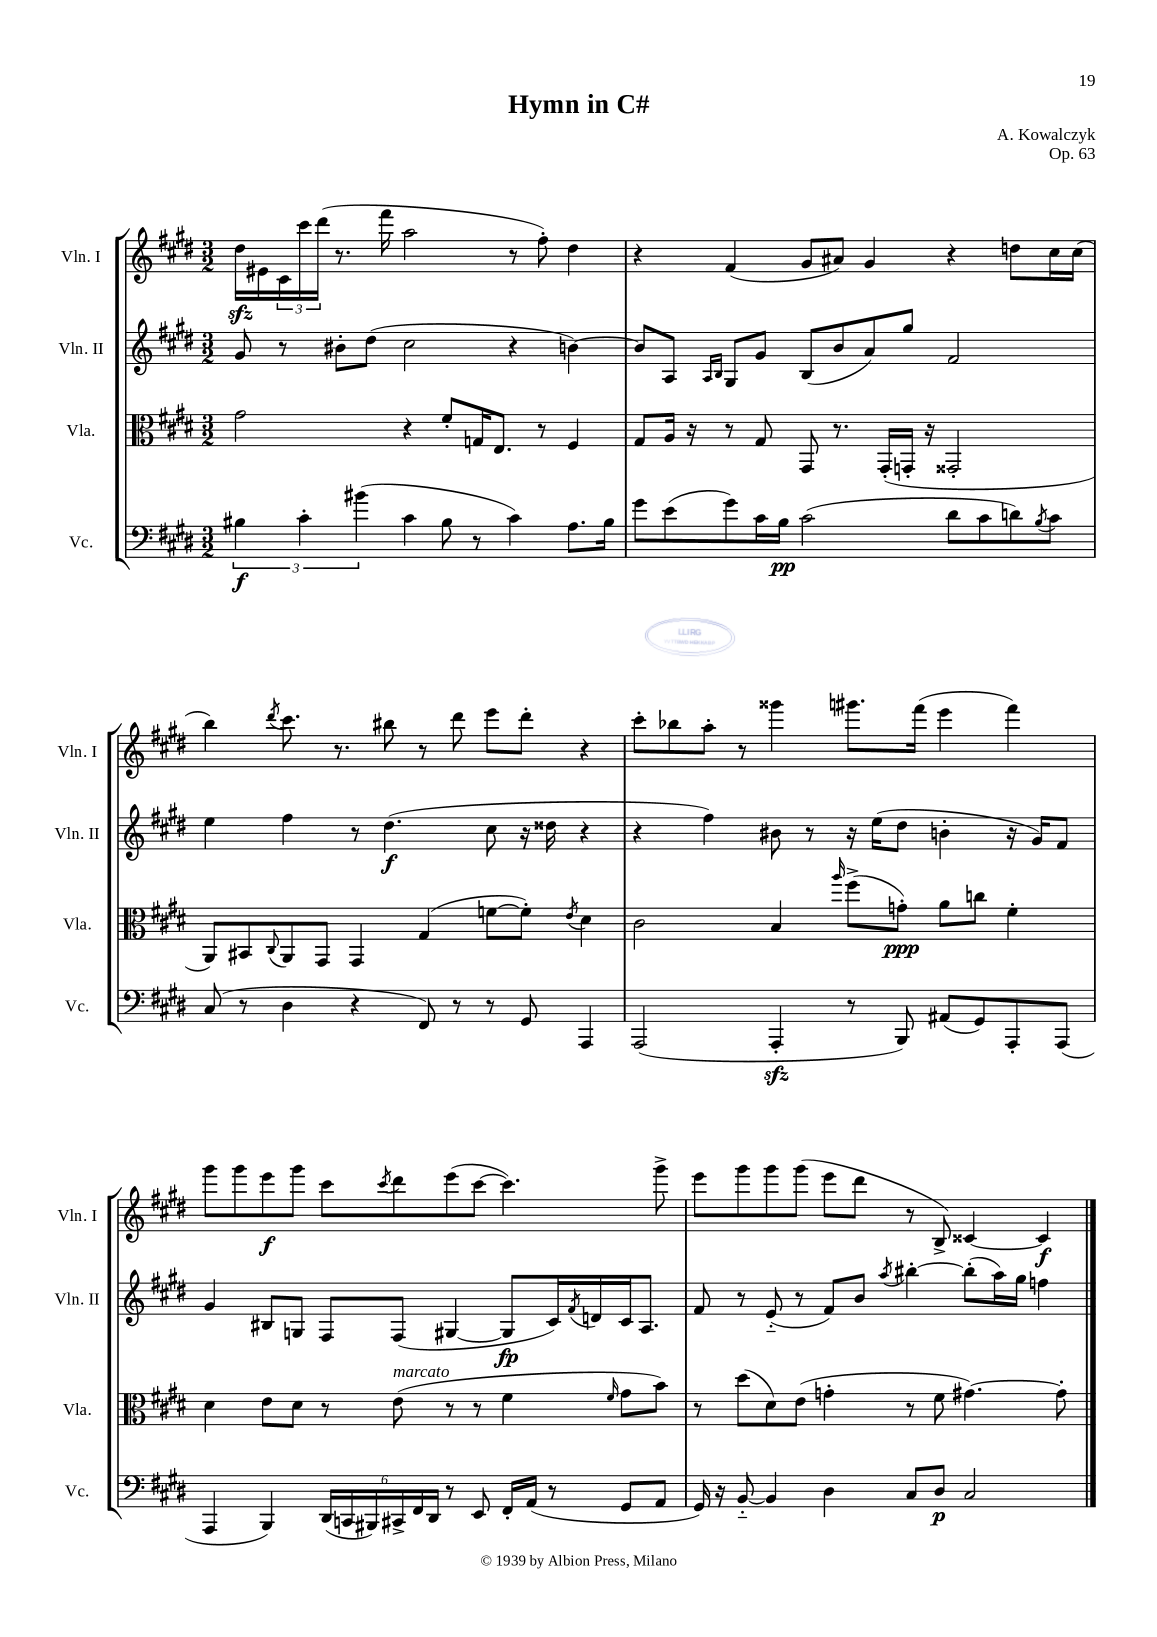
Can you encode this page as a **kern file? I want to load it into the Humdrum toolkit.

**kern	**dynam	**kern	**dynam	**kern	**dynam	**kern	**dynam
*part4	*part4	*part3	*part3	*part2	*part2	*part1	*part1
*staff4	*staff4	*staff3	*staff3	*staff2	*staff2	*staff1	*staff1
*I"Vc.	*	*I"Vla.	*	*I"Vln. II	*	*I"Vln. I	*
*I'Vc.	*	*I'Vla.	*	*I'Vln. II	*	*I'Vln. I	*
*clefF4	*	*clefC3	*	*clefG2	*	*clefG2	*
*k[f#c#g#d#]	*	*k[f#c#g#d#]	*	*k[f#c#g#d#]	*	*k[f#c#g#d#]	*
*M3/2	*	*M3/2	*	*M3/2	*	*M3/2	*
=1	=1	=1	=1	=1	=1	=1	=1
6B#X\	f	2g#\	.	8g#/	.	16dd#zz\LL	.
.	.	.	.	.	.	16e#X\	.
.	.	.	.	8r	.	24c#\	.
6c#'\	.	.	.	.	.	24ccc#\	.
.	.	.	.	.	.	(24ddd#\JJ	.
.	.	.	.	8b#X'\L	.	8.r	.
(6b#X\	.	.	.	.	.	.	.
.	.	.	.	(8dd#\J	.	.	.
.	.	.	.	.	.	16fff#\	.
4c#\	.	4r	.	2cc#\	.	2aa\	.
8B#\	.	8f#'/L	.	.	.	.	.
8r	.	16Gn/K	.	.	.	.	.
.	.	8.E/J	.	.	.	.	.
4c#\)	.	.	.	4r	.	8r	.
.	.	8r	.	.	.	8ff#'\)	.
8.A\L	.	4F#/	.	[4bn\)	.	4dd#\	.
16B#\Jk	.	.	.	.	.	.	.
=2	=2	=2	=2	=2	=2	=2	=2
8g#\L	.	8G#/L	.	8b/L]	.	4r	.
(8e\	.	16A/Jk	.	8A/J	.	.	.
.	.	16r	.	.	.	.	.
.	.	.	.	16qqA/LL	.	.	.
.	.	.	.	16qqB/JJ	.	.	.
8g#\)	.	8r	.	8G#/L	.	(4f#/	.
16c#\L	.	8G#/	.	8g#/J	.	.	.
16B\JJ	pp	.	.	.	.	.	.
(2c#\	.	8GG#/	.	(8B/L	.	8g#/L	.
.	.	8.r	.	8b/	.	8a#X/J)	.
.	.	.	.	8a/)	.	4g#/	.
.	.	(16GG#'/LL	.	.	.	.	.
.	.	16GGn'/JJ	.	8gg#/J	.	.	.
.	.	16r	.	.	.	.	.
8d#\L	.	2GG##X'/	.	2f#/	.	4r	.
8c#\	.	.	.	.	.	.	.
8dn\)	.	.	.	.	.	8ddn\L	.
8qB/	.	.	.	.	.	.	.
8c#\J	.	.	.	.	.	16cc#\L	.
.	.	.	.	.	.	(16cc#\JJ	.
!!LO:LB:g=z
=3	=3	=3	=3	=3	=3	=3	=3
(8C#/	.	8AA/L)	.	4ee\	.	4bb\)	.
8r	.	8BB#X/	.	.	.	.	.
.	.	8qqC#/	.	.	.	8qddd#/	.
4D#\	.	8AA/	.	4ff#\	.	8.ccc#\	.
.	.	8GG#/J	.	.	.	.	.
.	.	.	.	.	.	8.r	.
4r	.	4GG#/	.	8r	.	.	.
.	.	.	.	(4.dd#\	f	8bb#X\	.
8FF#/)	.	(4G#/	.	.	.	8r	.
8r	.	.	.	.	.	8ddd#\	.
8r	.	[8fn\L	.	8cc#\	.	8eee\L	.
8GG#/	.	8f'\J])	.	16r	.	8ddd#'\J	.
.	.	.	.	16dd##X\	.	.	.
.	.	8qe/	.	.	.	.	.
4AAA/	.	4d#\	.	4r	.	4r	.
=4	=4	=4	=4	=4	=4	=4	=4
(2AAA/	.	2c#\	.	4r	.	8ccc#'\L	.
.	.	.	.	.	.	8bb-X\	.
.	.	.	.	4ff#\)	.	8aa'\J	.
.	.	.	.	.	.	8r	.
4AAAzz'/	.	4B/	.	8b#X\	.	4ggg##X\	.
.	.	.	.	8r	.	.	.
.	.	16qqaa/	.	.	.	.	.
8r	.	(8ff#^\L	.	16r	.	8.ggg#X\L	.
.	.	.	.	(16ee\KL	.	.	.
8BBB/)	.	8gn'\J)	ppp	8dd#\J	.	.	.
.	.	.	.	.	.	(16fff#\Jk	.
(8AA#X/L	.	8a\L	.	4bn'\	.	4eee\	.
8GG#/)	.	8ccn\J	.	.	.	.	.
8AAA'/	.	4f#'\	.	16r	.	4fff#\)	.
.	.	.	.	16g#/KL)	.	.	.
(8AAA/J	.	.	.	8f#/J	.	.	.
!!LO:LB:g=z
=5	=5	=5	=5	=5	=5	=5	=5
4AAA/	.	4d#\	.	4g#/	.	8ggg#\L	.
.	.	.	.	.	.	8ggg#\	.
4BBB/)	.	8e\L	.	8B#X/L	.	8eee\	f
.	.	8d#\J	.	8Gn/J	.	8ggg#\J	.
(24DD#/LL	.	8r	.	8F#/L	.	8ccc#\L	.
24CCn/	.	.	.	.	.	.	.
24BBB#X/)	.	.	.	.	.	.	.
.	.	.	.	.	.	8qccc#/	.
!	!	!LO:TX:a:i:t=marcato	!	!	!	!	!
24CC#X^/	.	(8e\	.	(8F#/J	.	8ddd#\	.
24FF#/	.	.	.	.	.	.	.
24DD#/JJ	.	.	.	.	.	.	.
8r	.	8r	.	[4G#X/	.	(8eee\	.
8EE/	.	8r	.	.	.	[8ccc#\J	.
16FF#'/LL	.	4f#\	.	8G#/L]	fp	4.ccc#\])	.
(16AA/JJ	.	.	.	.	.	.	.
8r	.	.	.	16c#/L)	.	.	.
.	.	.	.	8qf#/	.	.	.
.	.	.	.	16dn/	.	.	.
.	.	16qqf#/	.	.	.	.	.
8GG#/L	.	8g#\L	.	16c#/J	.	.	.
.	.	.	.	8.A/J	.	.	.
8AA/J	.	8b\J)	.	.	.	8ggg#^\	.
=6	=6	=6	=6	=6	=6	=6	=6
16GG#/)	.	8r	.	8f#/	.	8eee\L	.
16r	.	.	.	.	.	.	.
[8BB/	.	(8dd#\L	.	8r	.	8ggg#\	.
4BB/]	.	8d#\)	.	(8e/	.	8ggg#\	.
.	.	(8e\J	.	8r	.	(8ggg#\J	.
4D#\	.	4gn'\	.	8f#/L)	.	8eee\L	.
.	.	.	.	8b/J	.	8ddd#\J	.
.	.	.	.	8qaa/	.	.	.
8C#/L	.	8r	.	[4bb#X'\	.	8r	.
8D#/J	p	8f#\	.	.	.	8B^/)	.
2C#/	.	[4.g#X\)	.	(8bb#'\L]	.	[4c##X/	.
.	.	.	.	16aa\L)	.	.	.
.	.	.	.	16gg#\JJ	.	.	.
.	.	.	.	4ffn\	.	4c##/]	f
.	.	8g#'\]	.	.	.	.	.
==	==	==	==	==	==	==	==
*-	*-	*-	*-	*-	*-	*-	*-
